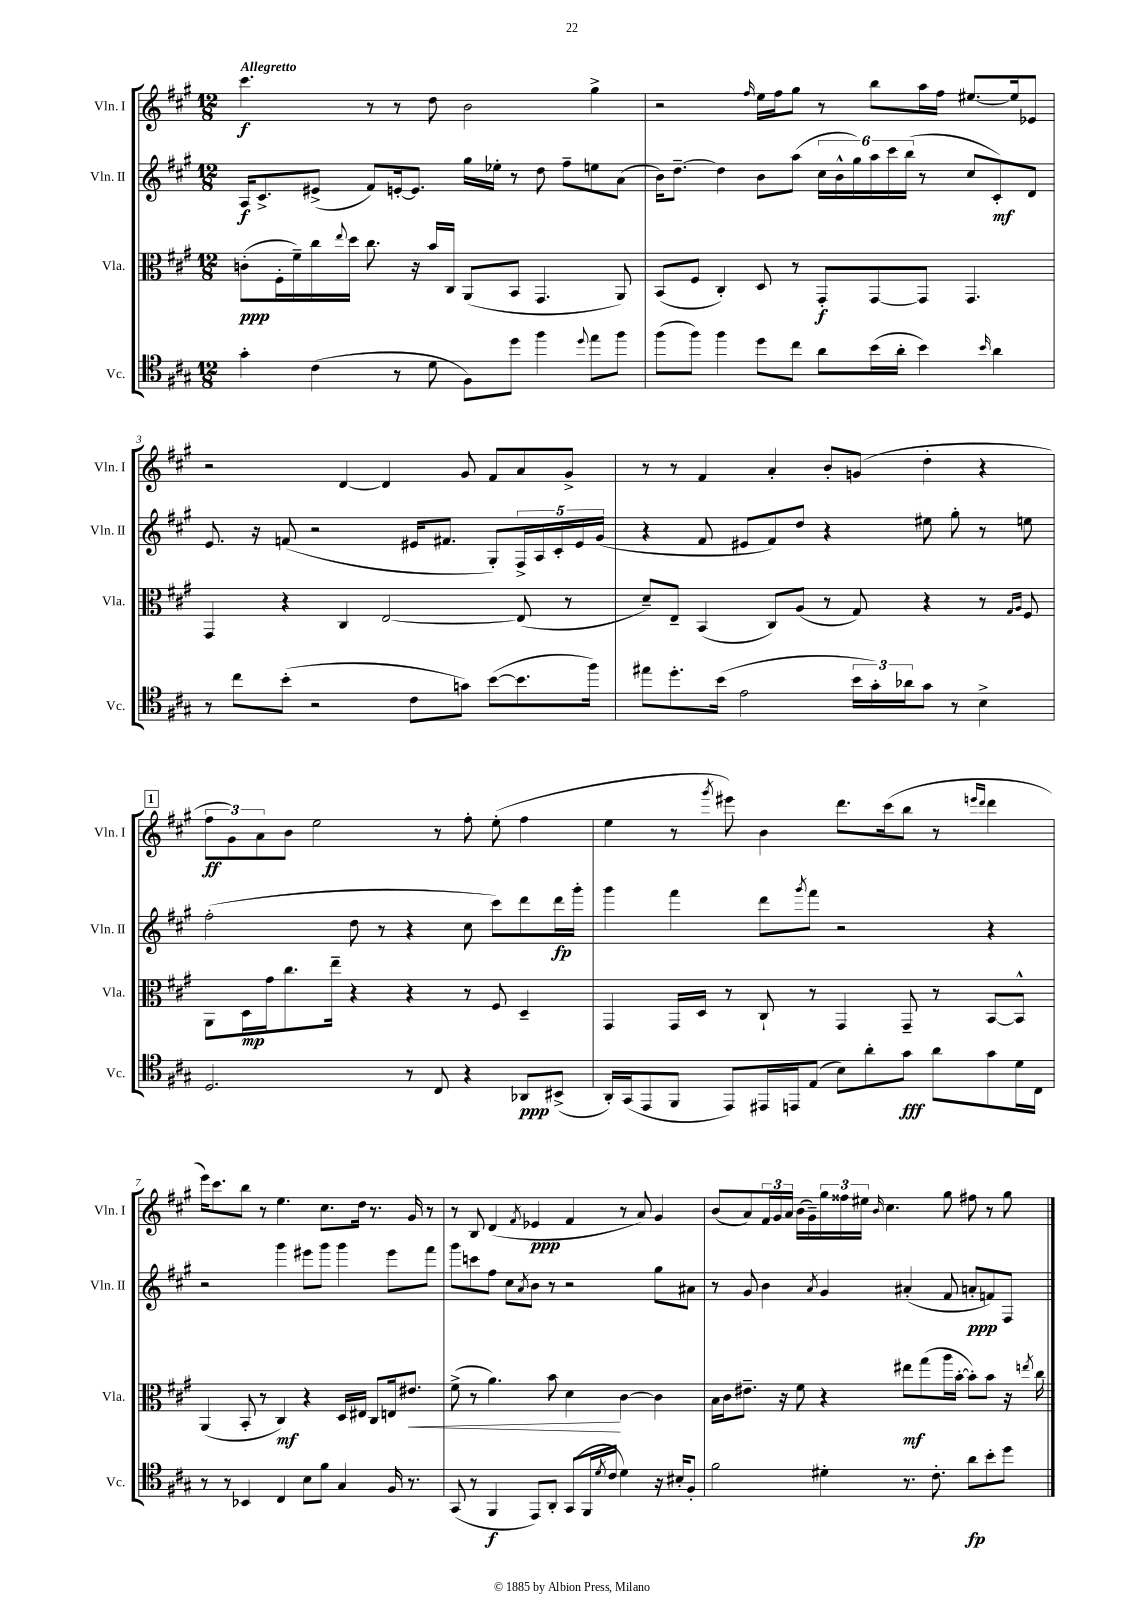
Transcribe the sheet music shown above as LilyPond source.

<<
\new StaffGroup <<
\new Staff = "s0" \with { instrumentName = "Vln. I" shortInstrumentName = "Vln. I" } {
    \clef treble \key a \major \numericTimeSignature \time 12/8 \tempo "Allegretto"
    cis'''4.\f r8 r8 d''8 b'2 gis''4-> |
    r2 \grace { fis''16 } e''16 fis''16 gis''8 r8 b''8 a''16 fis''16 eis''8.~ eis''16 ees'8 |
    r2 d'4~ d'4 gis'8 fis'8 a'8 gis'8-> |
    r8 r8 fis'4 a'4-. b'8-. g'8( d''4-. r4 |
    \mark \markup { \box "1" } \tuplet 3/2 { fis''8\ff gis'8) a'8 } b'8 e''2 r8 fis''8-. e''8-.( fis''4 |
    e''4 r8 \acciaccatura { gis'''8 } eis'''8) b'4 d'''8. cis'''16( b''8 r8 \grace { e'''16 d'''16 } d'''4 |
    e'''16) cis'''8. b''8 r8 e''4. cis''8. d''16 r8. gis'16 r8 |
    r8 b8 d'4( \acciaccatura { fis'8 } ees'4\ppp fis'4 r8 a'8) gis'4 |
    b'8( a'8) \tuplet 3/2 { fis'16 gis'16 a'16 } b'16( gis'16--) \tuplet 3/2 { gis''16 fisis''16 eis''16 } \grace { b'16 } cis''4. gis''8 fis''8 r8 gis''8 \bar "|." |
}
\new Staff = "s1" \with { instrumentName = "Vln. II" shortInstrumentName = "Vln. II" } {
    \clef treble \key a \major \numericTimeSignature \time 12/8
    a16\f cis'8.-> eis'8->( fis'8) e'16~-. e'8. gis''16 ees''16-. r8 d''8 fis''8-- e''8 a'8( |
    b'16) d''8.~-- d''4 b'8 a''8( \tuplet 6/4 { cis''16 b'16-^ gis''16) a''16 cis'''16 b''16( } r8 cis''8 cis'8-.\mf) d'8 |
    e'8. r16 f'8( r2 eis'16 fis'8. gis8-.) \tuplet 5/4 { fis16-> a16 cis'16-. eis'16 gis'16( } |
    r4 fis'8 eis'8 fis'8) d''8 r4 eis''8 gis''8-. r8 e''8 |
    \mark \markup { \box "1" } fis''2-.( d''8 r8 r4 cis''8 cis'''8) d'''8 d'''16\fp gis'''16-. |
    gis'''4 fis'''4 d'''8 \acciaccatura { gis'''8 } fis'''8 r2 r4 |
    r2 gis'''4 eis'''8 gis'''8 gis'''4 eis'''8 fis'''8 |
    gis'''8 c'''8 fis''8 cis''8 \acciaccatura { a'8 } b'8 r8 r2 gis''8 ais'8 |
    r8 gis'8 b'4 \acciaccatura { a'8 } gis'4 ais'4-.( fis'8 a'8-.\ppp f'8) fis8 \bar "|." |
}
\new Staff = "s2" \with { instrumentName = "Vla." shortInstrumentName = "Vla." } {
    \clef alto \key a \major \numericTimeSignature \time 12/8
    c'8-.\ppp( fis16-. fis'16--) cis''16 \appoggiatura { e''8 } d''16 cis''8. r16 b'16 cis16 a,8( b,8 gis,4. a,8) |
    b,8( fis8 cis4-.) d8 r8 gis,8-.\f gis,8~ gis,8 gis,4. |
    gis,4 r4 cis4 e2~ e8( r8 |
    d'8--) e8-- b,4( cis8) a8( r8 gis8) r4 r8 \grace { gis16 a16 } fis8 |
    \mark \markup { \box "1" } a,8 d16\mp gis'16 cis''8. e''16-- r4 r4 r8 fis8 d4-- |
    gis,4 gis,16 d16 r8 cis8-! r8 gis,4 gis,8-- r8 b,8~ b,8-^ |
    a,4( b,8-. r8 cis4\mf) r4 d16 eis16 cis8 e16 eis'8.\< |
    fis'8->( r8 a'4.) b'8 d'4\! cis'4~ cis'4 |
    b16 cis'16 eis'8.-- r16 fis'8 r4 eis''8\mf gis''8( a''16 b'16~-. b'8-.) b'8 r16 \acciaccatura { e''8 } cis''16 \bar "|." |
}
\new Staff = "s3" \with { instrumentName = "Vc." shortInstrumentName = "Vc." } {
    \clef tenor \key a \major \numericTimeSignature \time 12/8
    gis'4-. cis'4( r8 d'8 fis8) d''8 fis''4 \appoggiatura { d''8 } e''8 fis''8 |
    fis''8( fis''8) fis''4 d''8 cis''8 a'8 b'16( a'16-. b'4) \grace { b'16 } a'4 |
    r8 cis''8 b'8-.( r2 cis'8 g'8) b'8~( b'8. fis''16) |
    eis''8 d''8.-. b'16( e'2 \tuplet 3/2 { b'16 gis'16-.) aes'16 } gis'8 r8 b4-> |
    \mark \markup { \box "1" } d2. r8 cis8 r4 aes,8\ppp bis,8->( |
    a,16-.) gis,16( e,8 fis,8 e,8) eis,16 e,16 e8( b8) a'8-. gis'8\fff a'8 gis'8 d'16 cis16 |
    r8 r8 bes,4 cis4 b8 fis'8 gis4 fis16 r8. |
    gis,8( r8 fis,4\f e,8) a,8-. gis,8( fis,16 \acciaccatura { d'8 } cis'16 d'4) r16 bis16-. fis8-. |
    fis'2 dis'4-. r8. cis'8.-. a'8\fp b'8-. d''8 \bar "|." |
}
>>
>>
